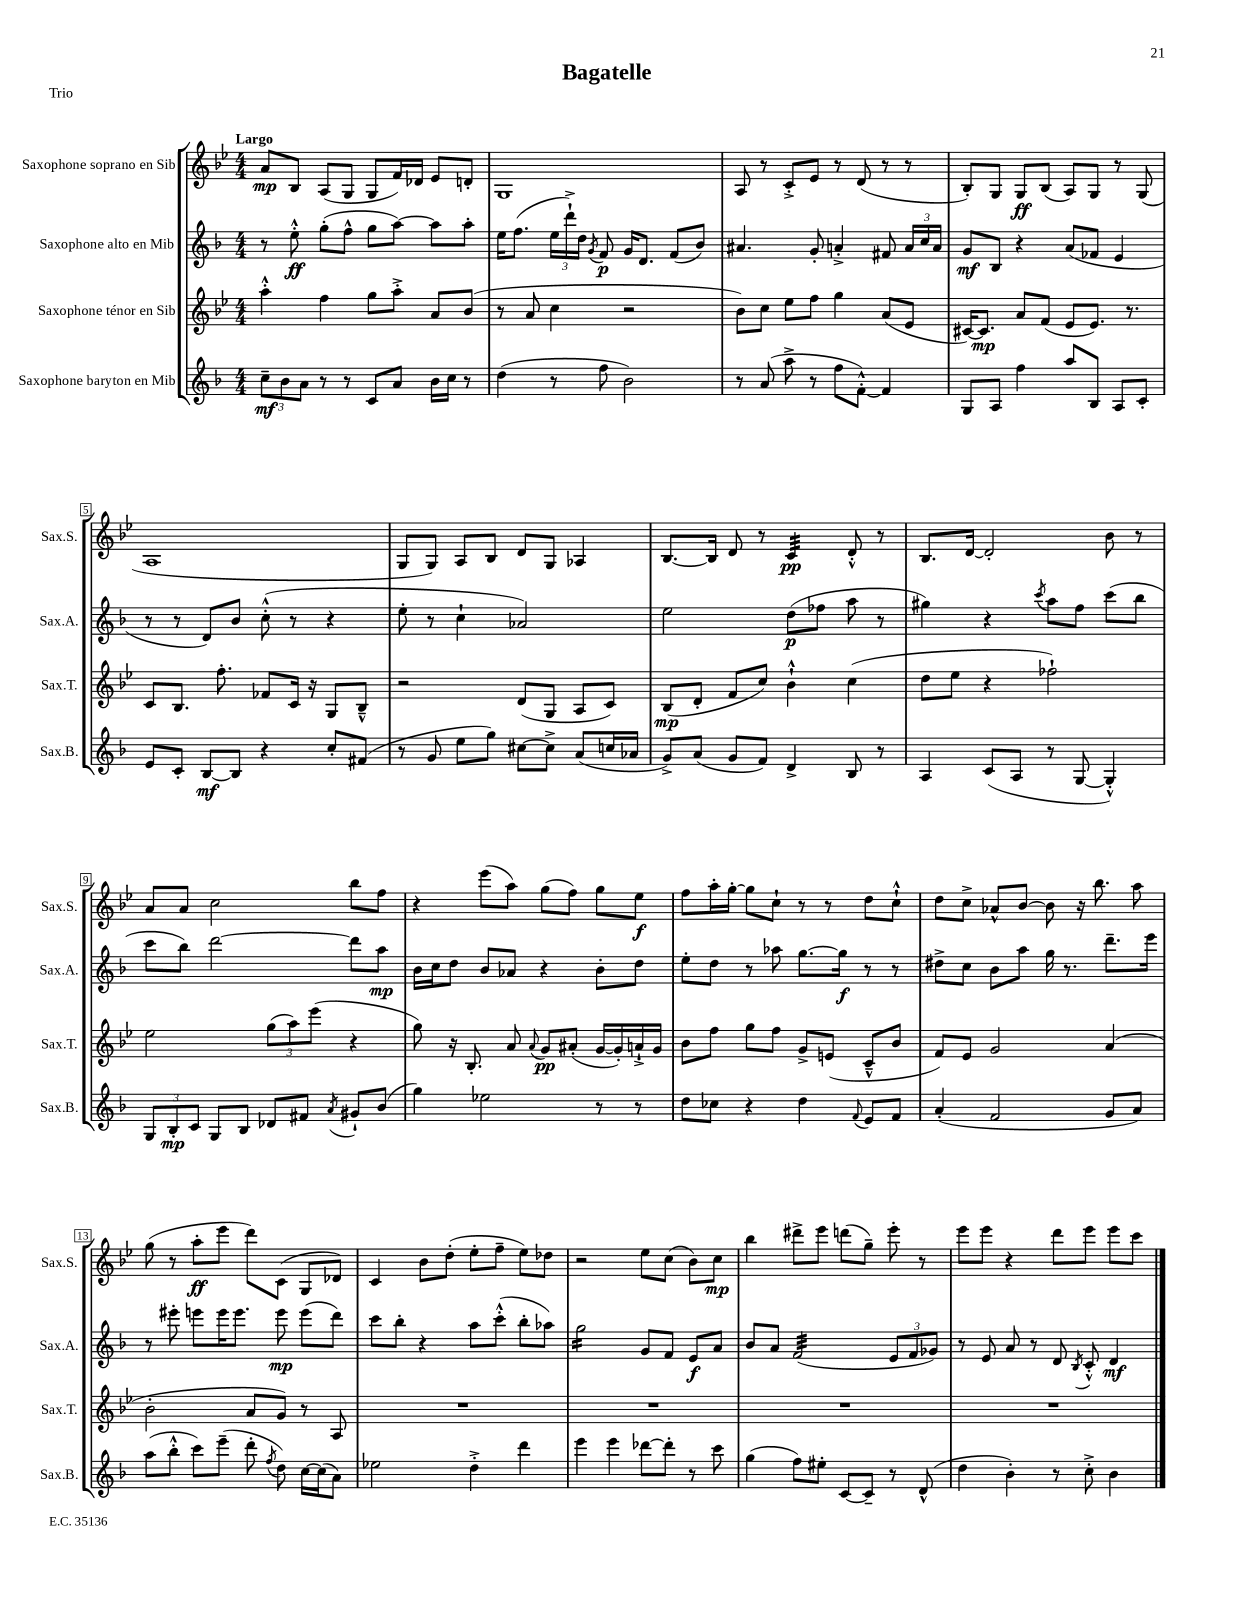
\header { title = "Bagatelle" piece = "Trio" }
<<
\new StaffGroup <<
\new Staff = "s0" \with { instrumentName = "Saxophone soprano en Sib" shortInstrumentName = "Sax.S." } {
    \clef treble \key bes \major \numericTimeSignature \time 4/4 \tempo "Largo"
    \autoBeamOff a'8[\mp bes8] a8[( g8] g8[ f'16) des'16] ees'8[ d'8]-. |
    g1 |
    a8 r8 c'8[-.-> ees'8] r8 d'8( r8 r8 |
    bes8[-.) g8] g8[\ff bes8]( a8[) g8] r8 g8( |
    a1 |
    g8[ g8]) a8[ bes8] d'8[ g8] aes4 |
    bes8.[~ bes16] d'8 r8 c'4:32\pp d'8-.-^ r8 |
    bes8.[ d'16]~ d'2-. bes'8 r8 |
    a'8[ a'8] c''2 bes''8[ f''8] |
    r4 ees'''8[( a''8]) g''8[( f''8]) g''8[ ees''8]\f |
    f''8[ a''16-. g''16]~-. g''8[ c''8]-! r8 r8 d''8[ c''8]-!-^ |
    d''8[ c''8]-> aes'8[-^ bes'8]~ bes'8 r16 bes''8. a''8 |
    g''8( r8 a''8[-.\ff ees'''8] d'''8[) c'8]( g8[ des'8]) |
    c'4 bes'8[ d''8]-.( ees''8[-. f''8]-- ees''8[) des''8] |
    r2 ees''8[ c''8]( bes'8[) c''8]\mp |
    bes''4 dis'''8[-> ees'''8] d'''8[( g''8]--) ees'''8-. r8 |
    ees'''8[ ees'''8] r4 d'''8[ ees'''8] ees'''8[ c'''8] \bar "|." |
}
\new Staff = "s1" \with { instrumentName = "Saxophone alto en Mib" shortInstrumentName = "Sax.A." } {
    \clef treble \key f \major \numericTimeSignature \time 4/4
    \autoBeamOff r8 e''8-.-^\ff g''8[-.( f''8]-^ g''8[ a''8]~) a''8[ a''8]-. |
    e''16[ f''8.]( \tuplet 3/2 { e''16[ d'''16-!->) d''16] } \acciaccatura { g'8 } f'8\p g'16[ d'8.] f'8[( bes'8]) |
    ais'4. g'8-. a'4-.-> fis'8 \tuplet 3/2 { a'16[ c''16 a'16] } |
    g'8[\mf bes8] r4 a'8[( fes'8] e'4 |
    r8 r8 d'8[) bes'8] c''8-.-^( r8 r4 |
    e''8-. r8 c''4-! aes'2) |
    e''2 d''8[\p( fes''8] a''8 r8 |
    gis''4) r4 \acciaccatura { c'''8 } a''8[ f''8] c'''8[( bes''8] |
    c'''8[ bes''8]) d'''2~ d'''8[ a''8]\mp |
    bes'16[ c''16 d''8] bes'8[ aes'8] r4 bes'8[-. d''8] |
    e''8[-. d''8] r8 aes''8 g''8.[~ g''16]\f r8 r8 |
    dis''8[-> c''8] bes'8[ a''8] g''16 r8. d'''8.[-- e'''16] |
    r8 eis'''8-. e'''8[ e'''16 e'''8.] e'''8\mp e'''8[( d'''8]) |
    c'''8[ bes''8]-. r4 a''8[ c'''8]-.-^( bes''8[-. aes''8]) |
    g''2:16 g'8[ f'8] e'8[\f a'8] |
    bes'8[ a'8] f'2:32( \tuplet 3/2 { e'8[ f'8 ges'8]) } |
    r8 e'8 a'8 r8 d'8 \acciaccatura { bes8 } c'8-.-^ d'4\mf \bar "|." |
}
\new Staff = "s2" \with { instrumentName = "Saxophone ténor en Sib" shortInstrumentName = "Sax.T." } {
    \clef treble \key bes \major \numericTimeSignature \time 4/4
    \autoBeamOff a''4-.-^ f''4 g''8[ a''8]-.-> a'8[ bes'8]( |
    r8 a'8 c''4 r2 |
    bes'8[) c''8] ees''8[ f''8] g''4 a'8[( ees'8] |
    cis'16[~) cis'8.]\mp a'8[ f'8]( ees'8[ ees'8.]) r8. |
    c'8[ bes8.] f''8.-. fes'8[ c'16] r16 g8[ bes8]---^ |
    r2 d'8[( g8] a8[ c'8]) |
    bes8[\mp( d'8]-. f'8[ c''8]) bes'4-!-^ c''4( |
    d''8[ ees''8] r4 fes''2-!) |
    ees''2 \tuplet 3/2 { g''8[( a''8) ees'''8]( } r4 |
    g''8) r16 bes8.-. a'8 \appoggiatura { a'8 } g'8[\pp ais'8]-.( g'16[~ g'16-.) a'16-!-> g'16] |
    bes'8[ f''8] g''8[ f''8] g'8[-> e'8]( c'8[---^ bes'8] |
    f'8[) ees'8] g'2 a'4( |
    bes'2-. a'8[ g'8]) r8 a8 |
    R1 |
    R1 |
    R1 |
    R1 \bar "|." |
}
\new Staff = "s3" \with { instrumentName = "Saxophone baryton en Mib" shortInstrumentName = "Sax.B." } {
    \clef treble \key f \major \numericTimeSignature \time 4/4
    \autoBeamOff \tuplet 3/2 { c''8[--\mf bes'8 a'8] } r8 r8 c'8[ a'8] bes'16[ c''16] r8 |
    d''4( r8 f''8 bes'2) |
    r8 a'8( a''8-> r8 f''8[ f'8]~-.-^) f'4 |
    g8[ a8] f''4 a''8[ bes8] a8[ c'8]-. |
    e'8[ c'8]-. bes8[~\mf bes8] r4 c''8[-. fis'8]( |
    r8 g'8 e''8[ g''8]) cis''8[~ cis''8]-> a'8[( c''16 aes'16] |
    g'8[->) a'8]( g'8[ f'8]) d'4-> bes8 r8 |
    a4 c'8[( a8] r8 g8~ g4-.-^) |
    \tuplet 3/2 { g8[ bes8-.\mp c'8] } g8[ bes8] des'8[ fis'8] \acciaccatura { a'8 } gis'8[-! bes'8]( |
    g''4) ees''2 r8 r8 |
    d''8[ ces''8] r4 d''4 \appoggiatura { f'8 } e'8[ f'8] |
    a'4-.( f'2 g'8[ a'8]) |
    a''8[( bes''8]-.-^ c'''8[) e'''8]--( d'''8-. \acciaccatura { f''8 } d''8) c''16[~ c''16( a'8]) |
    ees''2 d''4-.-> d'''4 |
    e'''4 e'''4 des'''8[~ des'''8]-. r8 c'''8 |
    g''4( f''8[) eis''8]-. c'8[~ c'8]-- r8 d'8-^( |
    d''4 bes'4-.) r8 c''8-.-> bes'4 \bar "|." |
}
>>
>>
\layout { \context { \Score \override BarNumber.stencil = #(make-stencil-boxer 0.1 0.3 ly:text-interface::print) } }
